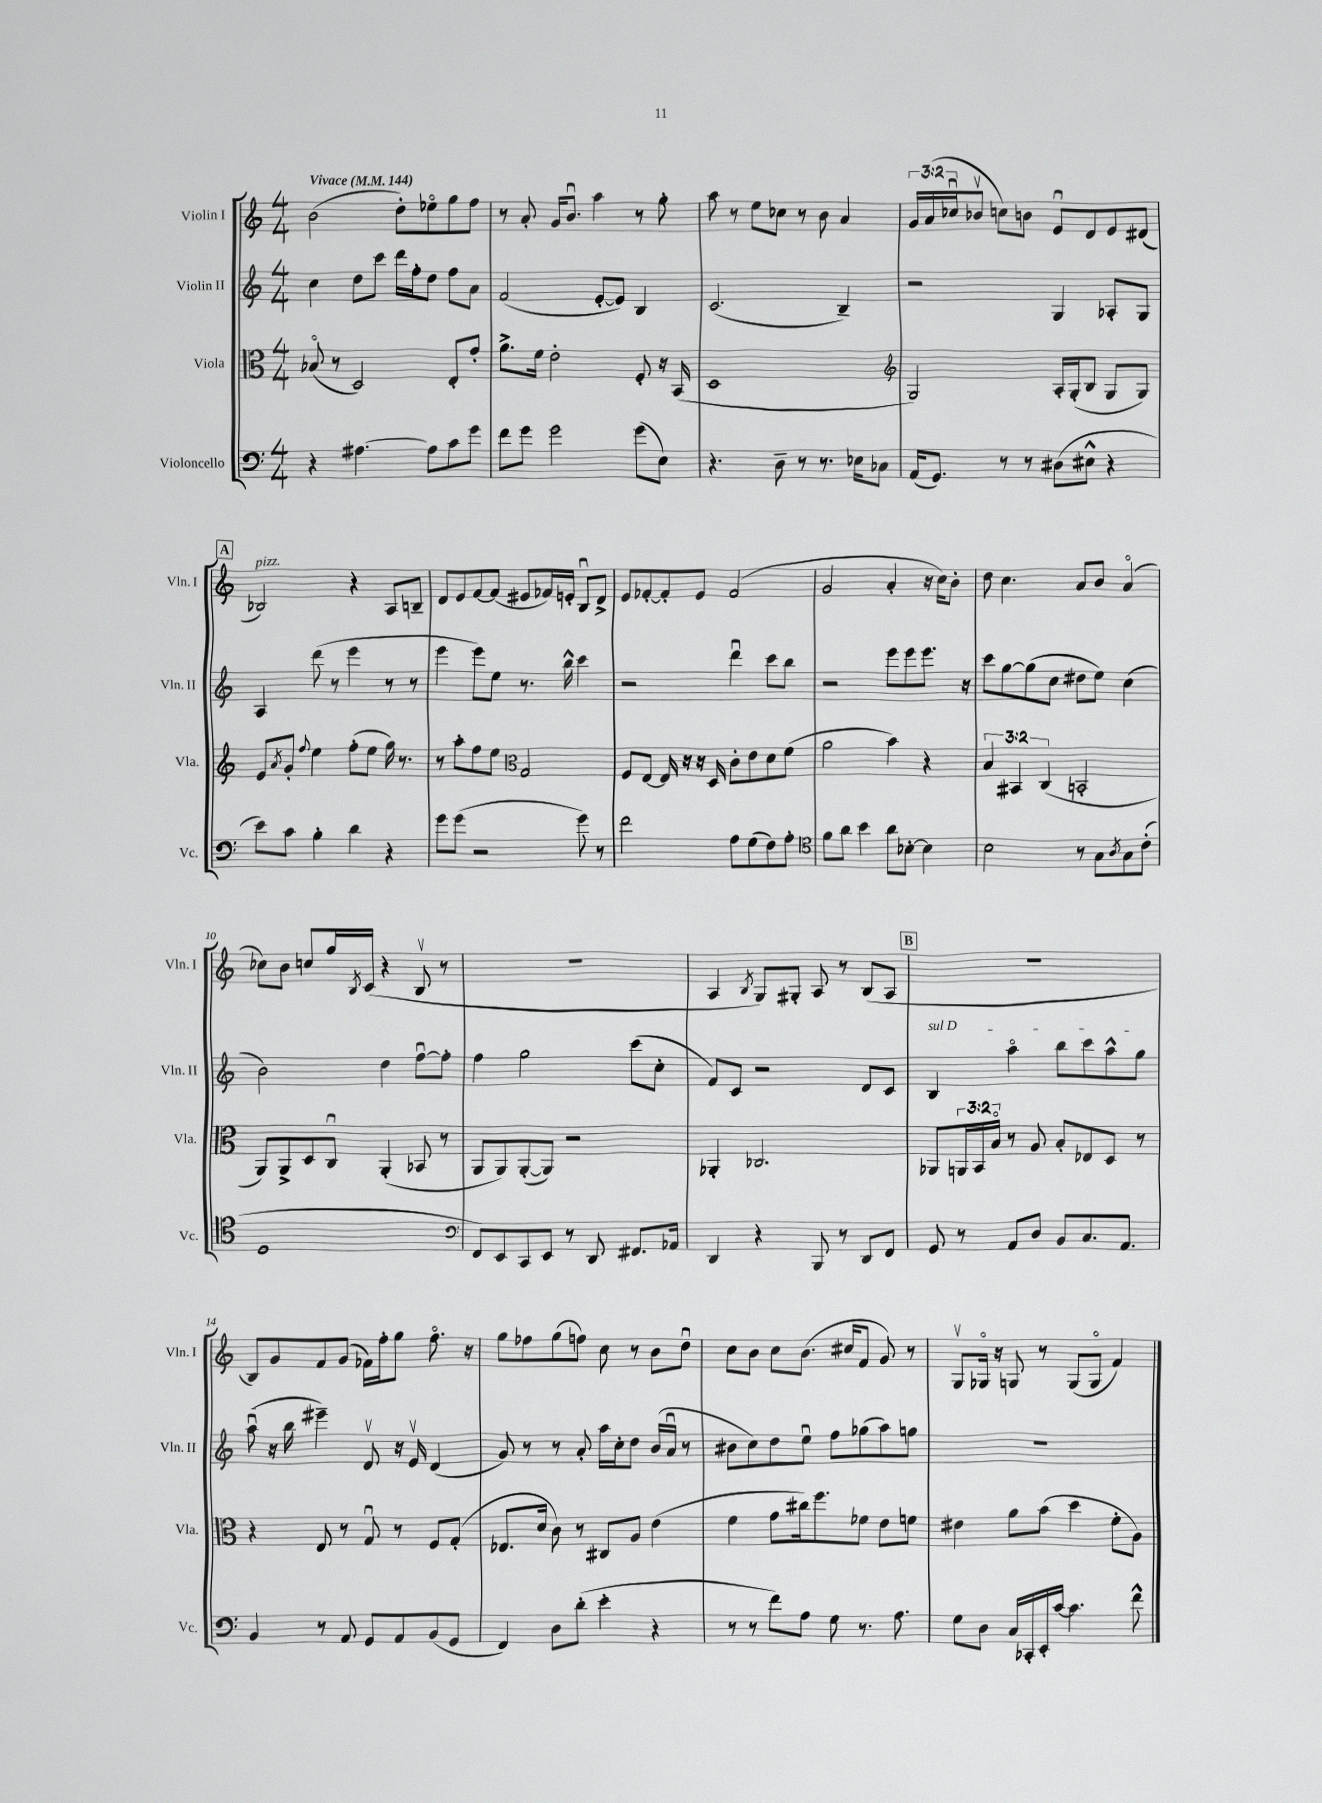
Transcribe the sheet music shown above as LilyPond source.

<<
\new StaffGroup <<
\new Staff = "s0" \with { instrumentName = "Violin I" shortInstrumentName = "Vln. I" } {
    \clef treble \key c \major \numericTimeSignature \time 4/4 \override Staff.TupletNumber.text = #tuplet-number::calc-fraction-text \tempo "Vivace" 4 = 144
    b'2( d''8-.) ees''8\flageolet g''8 f''8 |
    r8 a'8-. g'16 b'8.\downbow a''4 r8 g''8-. |
    a''8 r8 e''8 ces''8 r8 b'8 a'4 |
    \tuplet 3/2 { g'16 a'16( ces''16\downbow } bes'8\upbow c''8) b'8 e'8\downbow d'8 e'8 dis'8( |
    \mark \markup { \box "A" } bes2^\markup { \italic "pizz." }) r4 a8 b8-- |
    d'8 e'8 f'8~ f'8( eis'8 fes'16) e'16-. b8\downbow d'8-> |
    e'8 fes'8~-. fes'8-. e'8 fes'2( |
    g'2 a'4-. r16 c''16) b'8-. |
    d''8 c''4. a'8 b'8 a'4\flageolet( |
    ces''8) b'8 c''8 g''16 \acciaccatura { b8 } c'16( r4 b8\upbow r8 |
    R1 |
    a4 \acciaccatura { b8 } g8) gis8-. a8 r8 b8( a8 |
    \mark \markup { \box "B" } r1 |
    b8) g'8 f'8 g'8( fes'16) f''16-. g''8 f''8.\flageolet r16 |
    g''8 fes''8 g''8( f''8) c''8 r8 b'8 d''8\downbow |
    c''8 b'8 c''8 b'8.( cis''16 f'8 g'8) r8 |
    g8\upbow ges16\flageolet r16 g8 r8 g8( g8\flageolet f'4) \bar "|." |
}
\new Staff = "s1" \with { instrumentName = "Violin II" shortInstrumentName = "Vln. II" } {
    \clef treble \key c \major \numericTimeSignature \time 4/4
    c''4 d''8 c'''8 d'''16 f''16-. d''8 f''8 a'8 |
    f'2( e'8~-. e'8) b4 |
    c'2.( b4--) |
    r2 g4 aes8-. g8 |
    \mark \markup { \box "A" } a4 d'''8( r8 e'''4 r8 r8 |
    e'''4 e'''8) e''8 r8. b''16-^ c'''4 |
    r2 d'''4\downbow c'''8 b''8 |
    r2 e'''8 e'''8 e'''8. r16 |
    c'''8 g''8~ g''8( c''8 dis''8 e''8) c''4( |
    b'2) d''4 f''8~\downbow f''8-. |
    f''4 g''2 c'''8( c''8-. |
    f'8) c'8 r2 d'8 c'8 |
    \mark \markup { \box "B" } \once \override TextSpanner.bound-details.left.text = \markup { \italic "sul D" } b4\startTextSpan a''4\flageolet b''8 c'''8 a''8-^ g''8 |
    a''8\downbow\stopTextSpan( r16 b''16 eis'''4--) d'8\upbow r16 e'16\upbow d'4( |
    g'8) r8 r8 a'8-. a''16 c''16-. d''8 b'16( a'16\downbow r8 |
    bis'8 c''8) d''8 e''8\downbow f''8 ges''8( a''8) g''8 |
    R1 \bar "|." |
}
\new Staff = "s2" \with { instrumentName = "Viola" shortInstrumentName = "Vla." } {
    \clef alto \key c \major \numericTimeSignature \time 4/4 \override Staff.TupletNumber.text = #tuplet-number::calc-fraction-text
    bes8\flageolet( r8 d2) e8-. g'8-. |
    a'8.-> f'16 e'2-. f8-. r16 b,16( |
    d1 |
    \clef treble g2) a16-. g16-.( b8 g8 g8) |
    \mark \markup { \box "A" } e'8 \acciaccatura { a'8 } g'8-. \appoggiatura { f''8 } e''4 f''8-.( e''8 g''16) r8. |
    r8 a''8-. f''8 e''8 \clef alto g2 |
    f8 e8~ e16 r16 r16 d16 c'8-. e'8 d'8 f'8( |
    a'2 b'4) r4 |
    \tuplet 3/2 { b4 bis,4 c4( } b,2-. |
    a,8) a,8-> d8 c8\downbow a,4-.( bes,8 r8 |
    a,8 a,8) a,8~-.( a,8) r2 |
    aes,4-. ces2. |
    \mark \markup { \box "B" } aes,8 \tuplet 3/2 { a,16 b,16 b16\flageolet } r8 a8 b8-. ees8 d8 r8 |
    r4 e8 r8 g8\downbow r8 f8 g8-.( |
    ees8. d'16 c'8) r8 cis8 a8 e'4( |
    f'4 g'8 cis''16) f''8. fes'8 e'8 f'8 |
    eis'4 a'8 b'8( d''4 f'8-. a8) \bar "|." |
}
\new Staff = "s3" \with { instrumentName = "Violoncello" shortInstrumentName = "Vc." } {
    \clef bass \key c \major \numericTimeSignature \time 4/4
    r4 ais4.~ ais8 c'8 g'8 |
    f'8 g'8 g'2 g'8( e8) |
    r4. d8-- r8 r8. ees16 ces8 |
    a,16( g,8.) r8 r8 dis8( eis8-^ r4 |
    \mark \markup { \box "A" } e'8) c'8 b4-. d'4 r4 |
    g'8 g'8( r2 g'8) r8 |
    f'2 a8 g8( f8) a8-. |
    \clef tenor f'8 a'8 b'4 a'8 bes8~-. bes4 |
    b2 r8 g8 \acciaccatura { a8 } g8 c'8-.( |
    d1 |
    \clef bass f,8) e,8 c,8 e,8 r8 d,8 fis,8. aes,16 |
    d,4 r4 b,,8 r8 d,8 f,8 |
    \mark \markup { \box "B" } g,8 r8 a,8 d8 b,8 c8. a,8. |
    b,4 r8 a,8 g,8 a,8 b,8( g,8 |
    f,4) d8 d'8-.( e'4-. r4 |
    r8 r8 f'8) a8 g8 r8. a8. |
    g8 d8 c16 ces,16-. e,16-. c'16~ c'4. f'8-^ \bar "|." |
}
>>
>>
